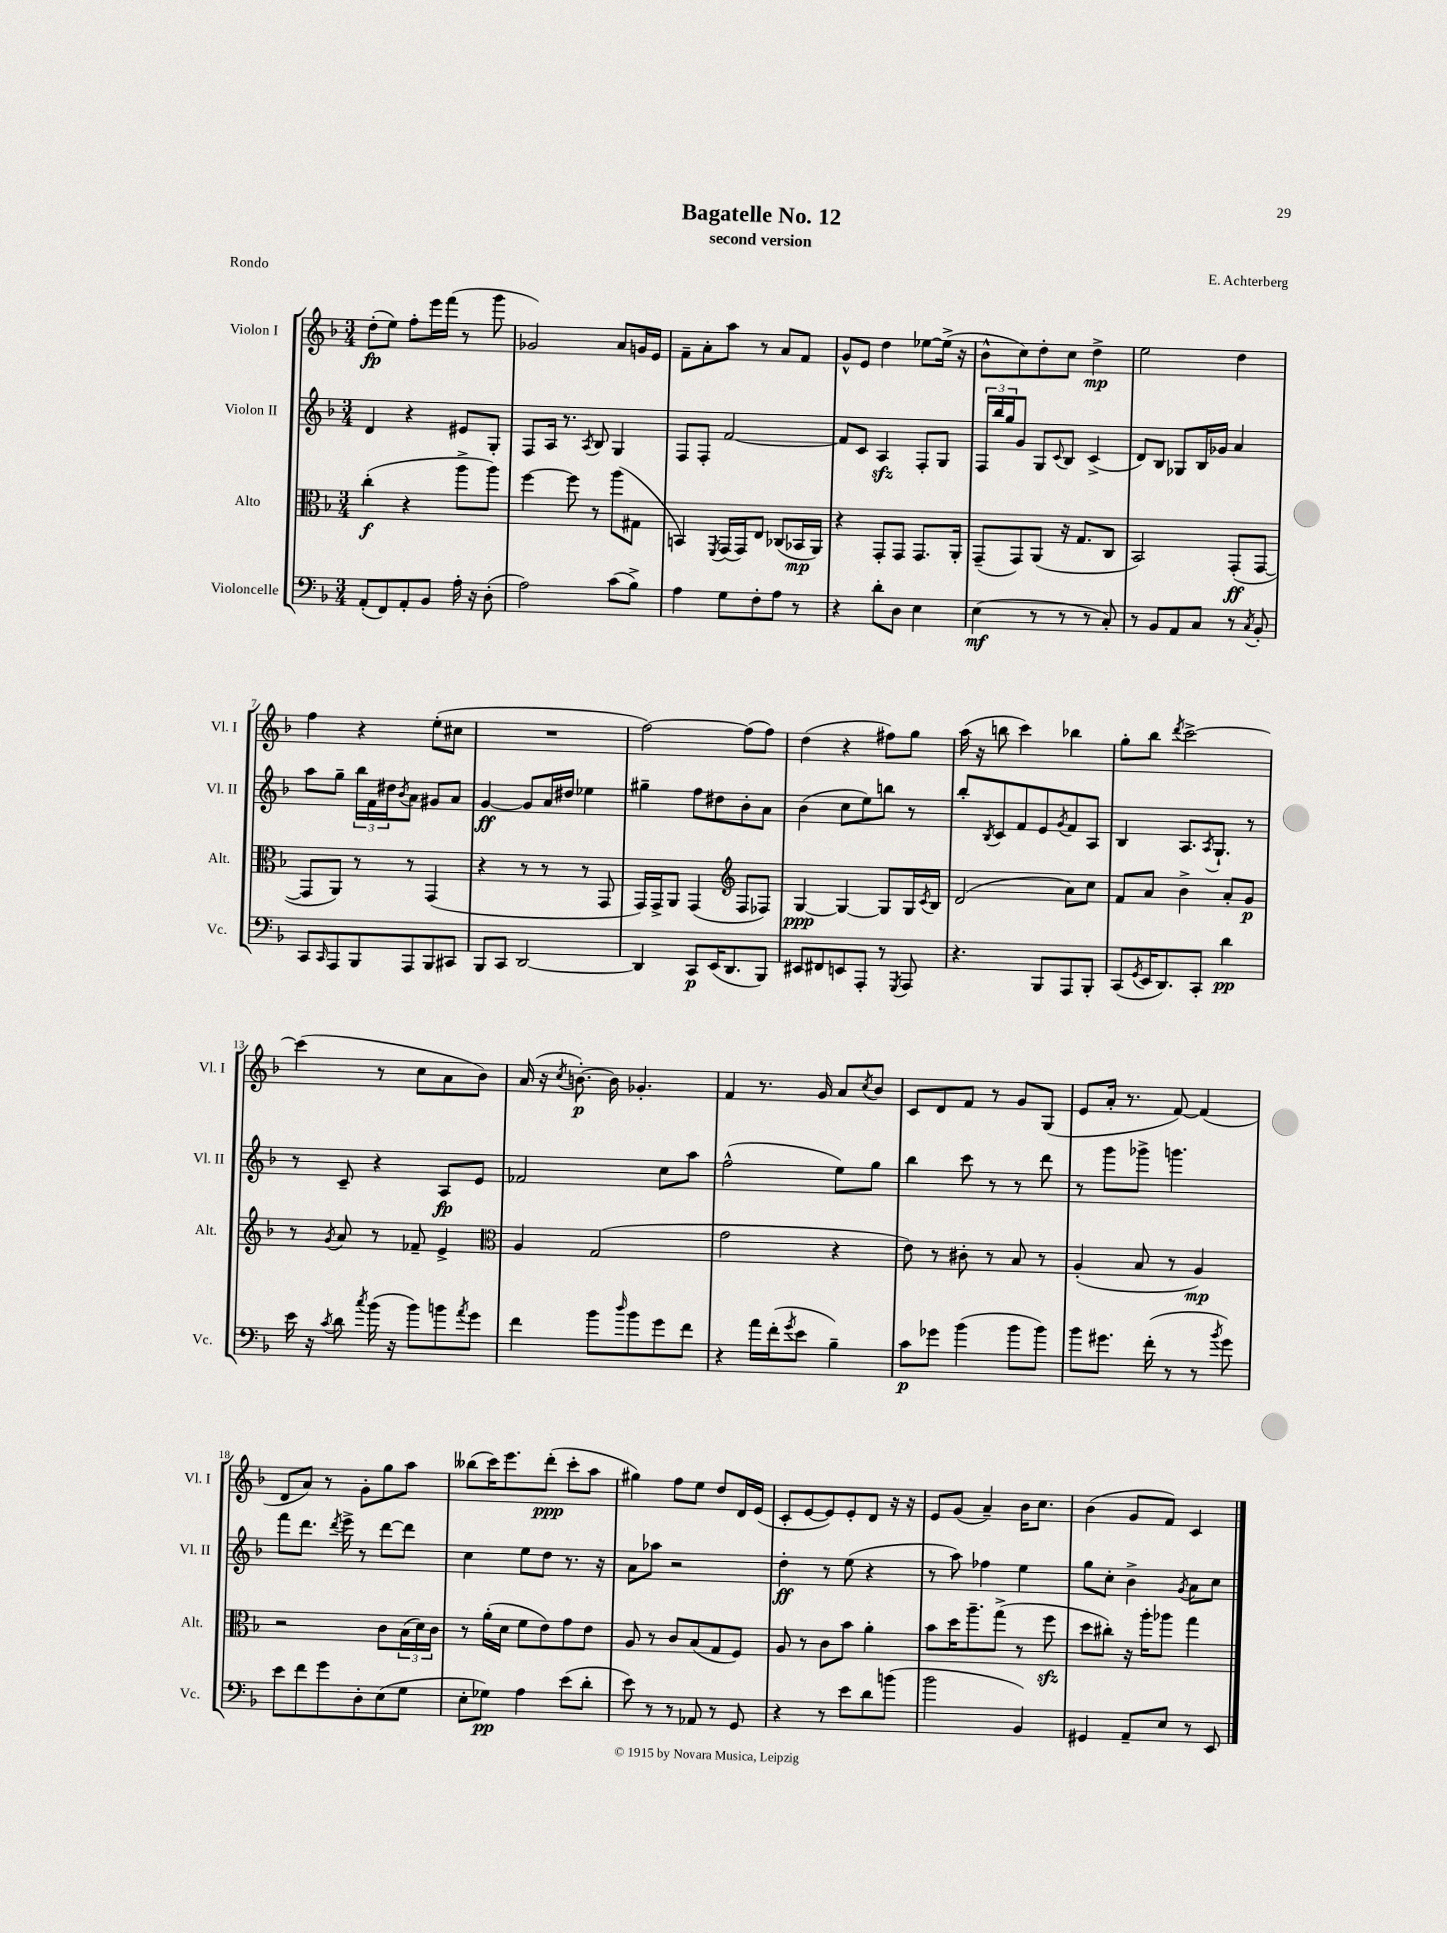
\header { title = "Bagatelle No. 12" composer = "E. Achterberg" subtitle = "second version" piece = "Rondo" }
<<
\new StaffGroup <<
\new Staff = "s0" \with { instrumentName = "Violon I" shortInstrumentName = "Vl. I" } {
    \clef treble \key f \major \numericTimeSignature \time 3/4
    d''8-.\fp( e''8) f''8-. e'''16 f'''16( r8 g'''8 |
    ges'2) a'8 g'16 e'16 |
    f'8-- a'8-. a''8 r8 a'8 f'8 |
    g'8-^ e'8 d''4 ees''8~ ees''16->( r16 |
    bes'8-^ c''8) d''8-. c''8 d''4->\mp |
    e''2 d''4 |
    f''4 r4 e''8-.( cis''8 |
    R2. |
    f''2~) f''8( f''8) |
    d''4( r4 fis''8) g''8 |
    a''16( r16 b''8 c'''4) bes''4 |
    g''8-. bes''8 \acciaccatura { d'''8 } c'''2~-> |
    c'''4( r8 c''8 a'8 bes'8) |
    a'16( r16 \acciaccatura { c''8 } b'8.~-.\p) b'16 ges'4.-. |
    f'4 r8. g'16 a'8 \acciaccatura { c''8 } bes'8 |
    c'8 d'8 f'8 r8 g'8 g8( |
    e'8 a'16-. r8. f'8~) f'4( |
    d'8 a'8) r8 g'8-. g''8 a''8 |
    beses''8( c'''16) e'''8. d'''8-.\ppp( c'''8-. a''8 |
    gis''4) f''8 e''8 d''8 d'16 e'16( |
    c'8-. e'8~ e'8) e'8-. d'8 r16 r16 |
    e'8 g'8( a'4--) bes'16 c''8. |
    bes'4( g'8 f'8) c'4 \bar "|." |
}
\new Staff = "s1" \with { instrumentName = "Violon II" shortInstrumentName = "Vl. II" } {
    \clef treble \key f \major \numericTimeSignature \time 3/4
    d'4 r4 eis'8 g8-. |
    f8 a16 r8. \acciaccatura { a8 } bes8 g4 |
    f8 f8-. f'2~ |
    f'8 c'8 a4\sfz f8-. g8 |
    \tuplet 3/2 { f16 bes''16 g''16 } g'8 g8 \appoggiatura { c'8 } bes8 c'4->( |
    d'8) bes8 ges8 bes16 ges'16 a'4 |
    a''8 g''8-- \tuplet 3/2 { bes''16 f'16 dis''16 } \acciaccatura { bes'8 } a'8 gis'8 a'8 |
    g'4~\ff g'8 a'16 dis''16 ees''4 |
    gis''4-- f''8 dis''8 bes'8-. a'8 |
    bes'4( c''8 e''8) b''8 r8 |
    bes''8-. \acciaccatura { bes8 } c'8 f'8 e'8 \acciaccatura { g'8 } f'8 a8 |
    bes4 a8. \acciaccatura { a8 } g8.-! r8 |
    r8 c'8-- r4 a8\fp e'8 |
    fes'2 c''8 a''8 |
    f''2-^( e''8) g''8 |
    bes''4 c'''8 r8 r8 d'''8 |
    r8 g'''8 ges'''8-> g'''4. |
    f'''8 d'''8. \acciaccatura { d'''8 } e'''16-> r8 d'''8~ d'''8 |
    c''4 e''8 d''8 r8. r16 |
    a'8 aes''8 r2 |
    d''4-.\ff r8 e''8( r4 |
    r8 a''8) fes''4 e''4 |
    g''8 c''8-. bes'4-> \acciaccatura { g'8 } a'8 c''8 \bar "|." |
}
\new Staff = "s2" \with { instrumentName = "Alto" shortInstrumentName = "Alt." } {
    \clef alto \key f \major \numericTimeSignature \time 3/4
    c''4-.\f( r4 a''8-> a''8) |
    f''4~ f''8 r8 a''8( gis8 |
    b,4) \acciaccatura { f,8 } g,16( g,16) e8 ces8( bes,16\mp a,16) |
    r4 g,8-. g,8 g,8. a,16-. |
    g,8--( g,8) a,8( r16 g8. c8 |
    bes,2) g,8-.\ff( g,8~ |
    g,8 a,8) r8 r8 g,4( |
    r4 r8 r8 r8 g,8 |
    g,16) g,16-> a,8 g,4( \clef treble f8 fes8) |
    g4~\ppp g4~ g8 g16 \acciaccatura { c'8 } bes16 |
    d'2( a'8) c''8 |
    f'8 a'8 bes'4-> a'8-. g'8\p |
    r8 \acciaccatura { g'8 } a'8 r8 fes'8-- e'4-> |
    \clef alto a4 g2( |
    g'2 r4 |
    e'8) r8 cis'8-. r8 bes8 r8 |
    a4-.( bes8 r8 a4\mp) |
    r2 c'8 \tuplet 3/2 { bes16( d'16) c'16 } |
    r8 a'16-.( d'16 f'8 e'8) g'8 e'8 |
    a8 r8 c'8 bes8( g8 f8) |
    a8 r8 c'8 bes'8 a'4-. |
    bes'8 d''16 a''8.-- g''8->( r8 f''8\sfz |
    d''8 cis''8-.) r16 a''16-. aes''8 g''4 \bar "|." |
}
\new Staff = "s3" \with { instrumentName = "Violoncelle" shortInstrumentName = "Vc." } {
    \clef bass \key f \major \numericTimeSignature \time 3/4
    a,8-.( f,8) a,8-. bes,8 a16-. r16 d8-.( |
    a2) c'8( bes8->) |
    a4 g8 f8-. a8 r8 |
    r4 d'8-. d8 e4 |
    e4\mf( r8 r8 r8 c8-.) |
    r8 bes,8 a,8 c8 r8 \acciaccatura { c8 } bes,8-. |
    c,8 \grace { c,16 } a,,8 bes,,8 a,,8 bes,,8 cis,8 |
    bes,,8 c,8 d,2~ |
    d,4 c,8\p e,16( d,8. bes,,8) |
    eis,8 fis,8 e,8 a,,8-. r8 \acciaccatura { g,,8 } a,,8 |
    r4. bes,,8 a,,8 bes,,8-. |
    c,8( \acciaccatura { g,8 } e,16 d,8.) c,8-. d'4\pp |
    e'16 r16 \acciaccatura { c'8 } d'8 \acciaccatura { c''8 } bes'16( r16 bes'8) b'8 \acciaccatura { a'8 } g'8 |
    f'4 bes'8 \grace { d''16 } bes'8 g'8 f'8 |
    r4 a'16 f'16-.( \acciaccatura { g'8 } e'8 bes4--) |
    c'8\p ges'8 bes'4( bes'8 bes'8) |
    bes'8 gis'8. f'16-.( r8 r8 \acciaccatura { bes'8 } gis'8) |
    e'8 f'8 g'8 d8-. e8( g8 |
    e8-. ges8\pp) a4 e'8( d'8-. |
    e'8) r8 r8 aes,8 r8 g,8 |
    r4 r8 e'8 d'8 b'8( |
    bes'2 bes,4) |
    gis,4 a,8-- e8 r8 e,8 \bar "|." |
}
>>
>>
